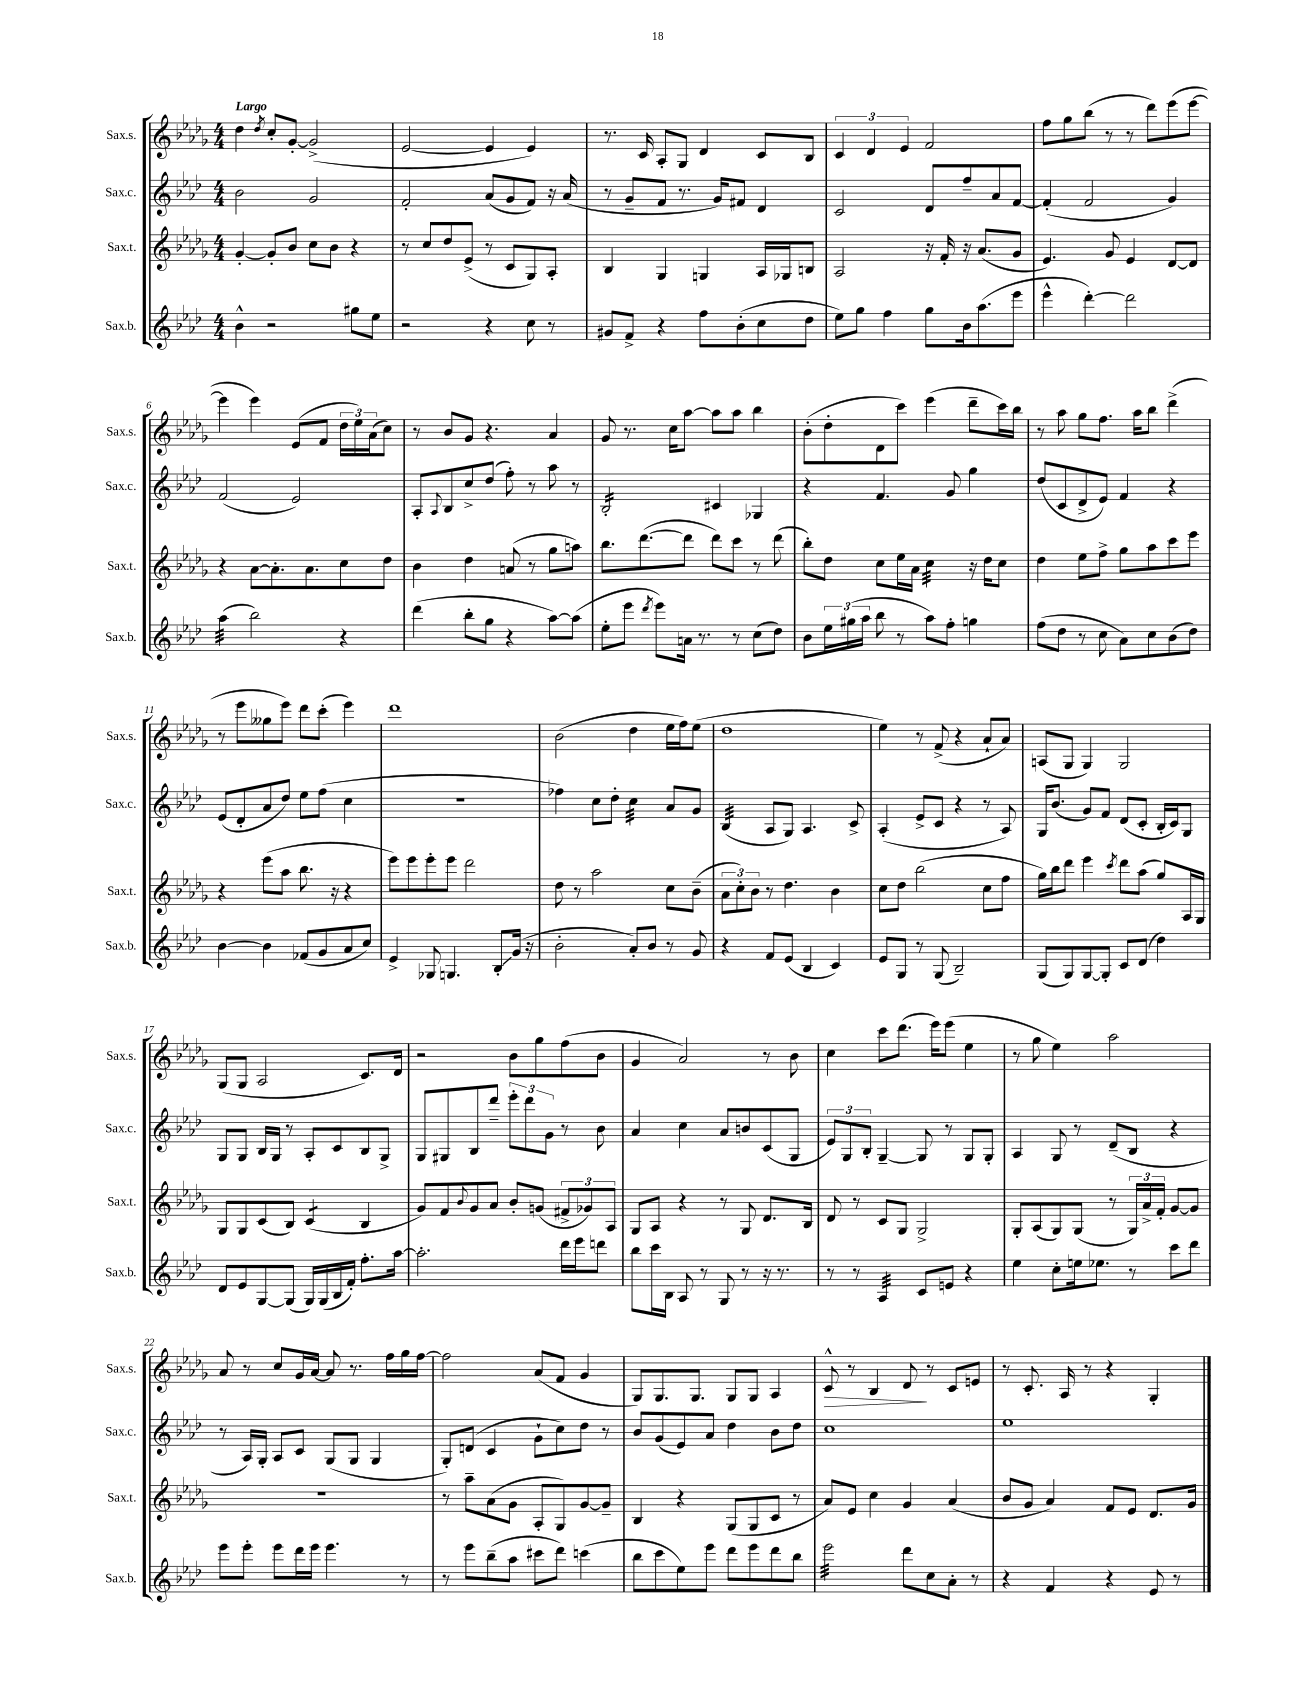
<<
\new StaffGroup <<
\new Staff = "s0" \with { instrumentName = "Sax.s." shortInstrumentName = "Sax.s." } {
    \clef treble \key des \major \numericTimeSignature \time 4/4 \tempo "Largo"
    des''4 \acciaccatura { des''8 } c''8-. ges'8~-. ges'2->( |
    ees'2~ ees'4 ees'4) |
    r8. c'16 aes8-. ges8 des'4 c'8 bes8 |
    \tuplet 3/2 { c'4 des'4 ees'4 } f'2 |
    f''8 ges''8 bes''8( r8 r8 des'''8) ees'''8( ees'''8~ |
    ees'''4 ees'''4) ees'8( f'8 \tuplet 3/2 { des''16 ees''16) aes'16( } c''8) |
    r8 bes'8 ges'8 r4. aes'4 |
    ges'8 r8. c''16 aes''8~ aes''8 aes''8 bes''4 |
    bes'8-.( des''8-. des'8 c'''8) ees'''4( des'''8-- c'''16) bes''16 |
    r8 aes''8 ges''8 f''8. aes''16 bes''8 des'''4->( |
    r8 ees'''8 geses''8 ees'''8) des'''8 c'''8-.( ees'''4) |
    des'''1 |
    bes'2( des''4 ees''16 f''16) ees''8( |
    des''1 |
    ees''4) r8 f'8->( r4 aes'8-! aes'8) |
    a8( ges8 ges4) ges2 |
    ges8( ges8 aes2 c'8.) des'16 |
    r2 bes'8 ges''8 f''8( bes'8 |
    ges'4 aes'2) r8 bes'8 |
    c''4 c'''8 des'''8.( ees'''16) ees'''8( ees''4 |
    r8 ges''8 ees''4) aes''2 |
    aes'8 r8 c''8 ges'16 aes'16~ aes'8 r8. f''16 ges''16 f''16~ |
    f''2 aes'8( f'8 ges'4 |
    ges8) ges8. ges8. ges8 ges8 aes4 |
    c'8-^\> r8 bes4 des'8\! r8 c'8 e'8 |
    r8 c'8.-. aes16 r8 r4 ges4-. \bar "|." |
}
\new Staff = "s1" \with { instrumentName = "Sax.c." shortInstrumentName = "Sax.c." } {
    \clef treble \key aes \major \numericTimeSignature \time 4/4
    bes'2 g'2 |
    f'2-. aes'8( g'8 f'8) r16 aes'16( |
    r8 g'8-- f'8 r8. g'16) fis'8 des'4 |
    c'2 des'8 f''8-- aes'8 f'8~ |
    f'4-.( f'2 g'4) |
    f'2( ees'2) |
    aes8-. \appoggiatura { aes8 } bes8 c''8-> des''8( f''8-.) r8 aes''8 r8 |
    bes2:16-. cis'4 ges4 |
    r4 f'4. g'8 g''4 |
    des''8( c'8 des'8-> ees'8) f'4 r4 |
    ees'8( des'8-. aes'8 des''8) ees''8 f''8( c''4 |
    R1 |
    fes''4) c''8 des''8-. c''4:32 aes'8 g'8 |
    bes4:32( aes8 g8) aes4. c'8-> |
    aes4-.( ees'8-> c'8 r4 r8 aes8) |
    g16 bes'8.( g'8) f'8 des'8( c'8-. bes16-. c'16) g8 |
    g8 g8 bes16 g16 r8 aes8-. c'8 bes8 g8-> |
    g8 gis8 bes8 des'''8-- \tuplet 3/2 { ees'''8-. des'''8 g'8 } r8 bes'8 |
    aes'4 c''4 aes'8 b'8 c'8( g8 |
    \tuplet 3/2 { ees'8) g8 bes8-. } g4~-- g8 r8 g8 g8-. |
    aes4 g8 r8 des'8--( bes8 r4 |
    r8 aes16) g16-. aes8 c'8 g8( g8 g4 |
    g8-.) d'8( c'4 g'8-! c''8) des''8 r8 |
    bes'8 g'8( ees'8) aes'8 des''4 bes'8 des''8 |
    c''1 |
    ees''1 \bar "|." |
}
\new Staff = "s2" \with { instrumentName = "Sax.t." shortInstrumentName = "Sax.t." } {
    \clef treble \key des \major \numericTimeSignature \time 4/4
    ges'4~-. ges'8-. bes'8 c''8 bes'8 r4 |
    r8 c''8 des''8 ees'8->( r8 c'8 ges8) aes8-. |
    bes4 ges4 g4 aes16 ges16 b8 |
    aes2 r16 f'16-. r16 aes'8.( ges'8 |
    ees'4.) ges'8 ees'4 des'8~ des'8 |
    r4 aes'8~ aes'8.-. aes'8. c''8 des''8 |
    bes'4 des''4 a'8( r8 ges''8 a''8) |
    bes''8. des'''8.~( des'''8 des'''8) c'''8 r8 des'''8( |
    bes''8-.) des''8 c''8 ees''16 aes'16 c''4:32 r16 des''16 c''8 |
    des''4 ees''8 f''8-> ges''8 aes''8 c'''8 ees'''8 |
    r4 ees'''8( aes''8 bes''8. r16 r4 |
    ees'''8) ees'''8 ees'''8-. ees'''8 des'''2 |
    des''8 r8 aes''2 c''8 bes'8--( |
    \tuplet 3/2 { aes'8 c''8-.) bes'8 } r8 des''4. bes'4 |
    c''8 des''8 bes''2( c''8 f''8 |
    ges''16) bes''16 des'''8 ees'''4 \acciaccatura { c'''8 } des'''8 aes''8( ges''8) aes16 ges16 |
    ges8 ges8 c'8( bes8) c'4:8( bes4 |
    ges'8) f'8 \appoggiatura { bes'8 } ges'8 aes'8 bes'8-. g'8( \tuplet 3/2 { fis'8-> ges'8) aes8 } |
    ges8 aes8 r4 r8 ges8 des'8. bes16 |
    des'8 r8 c'8 ges8 ges2-> |
    ges8-. aes8( ges8) ges8( r8 \tuplet 3/2 { ges16) aes'16-> f'16-. } ges'8~ ges'8 |
    R1 |
    r8 aes''8-- aes'8( ges'8 aes8-. ges8) ges'8~ ges'8-- |
    bes4 r4 ges8( ges8 c'8 r8 |
    aes'8) ees'8 c''4 ges'4 aes'4( |
    bes'8 ges'8 aes'4) f'8 ees'8 des'8. ges'16 \bar "|." |
}
\new Staff = "s3" \with { instrumentName = "Sax.b." shortInstrumentName = "Sax.b." } {
    \clef treble \key aes \major \numericTimeSignature \time 4/4
    bes'4-^ r2 gis''8 ees''8 |
    r2 r4 c''8 r8 |
    gis'8 f'8-> r4 f''8 bes'8-.( c''8 des''8 |
    ees''8) g''8 f''4 g''8 bes'16 aes''8.( ees'''8 |
    ees'''4-^ des'''4~-.) des'''2 |
    aes''4:32( bes''2) r4 |
    des'''4( bes''8-. g''8 r4 aes''8~) aes''8( |
    ees''8-. ees'''8 \acciaccatura { des'''8 } ees'''8) a'16 r8. r8 c''8( des''8) |
    bes'8 \tuplet 3/2 { ees''16 gis''16( aes''16 } bes''8 r8 aes''8) f''8-. g''4 |
    f''8( des''8 r8 c''8 aes'8) c''8 bes'8( des''8) |
    bes'4~ bes'4 fes'8( g'8 aes'8 c''8) |
    ees'4-> ges8 g4. bes8-.\glissando g'16( r16 |
    bes'2-. aes'8-.) bes'8 r8 g'8 |
    r4 f'8 ees'8( bes4 c'4) |
    ees'8 g8 r8 g8( bes2--) |
    g8( g8) g8~ g8-. c'8 des'8( des''4) |
    des'8 ees'8 g8~ g8( g16) g16( bes16 f'16-.) f''8.-. aes''16~ |
    aes''2.-. des'''16 ees'''16 d'''8 |
    bes''8 c'''16 bes16 aes8 r8 g8 r8 r16 r8. |
    r8 r8 aes4:32 c'8 e'8 r4 |
    ees''4 c''8-. e''16 ees''8. r8 c'''8 des'''8 |
    ees'''8 ees'''8-. ees'''8 des'''16 ees'''16 ees'''4. r8 |
    r8 ees'''8 bes''8--( aes''8 cis'''8 des'''8) c'''4( |
    bes''8 c'''8 ees''8) ees'''8 des'''8 ees'''8 des'''8 bes''8 |
    ees'''2:32 des'''8 c''8 aes'8-. r8 |
    r4 f'4 r4 ees'8 r8 \bar "|." |
}
>>
>>
